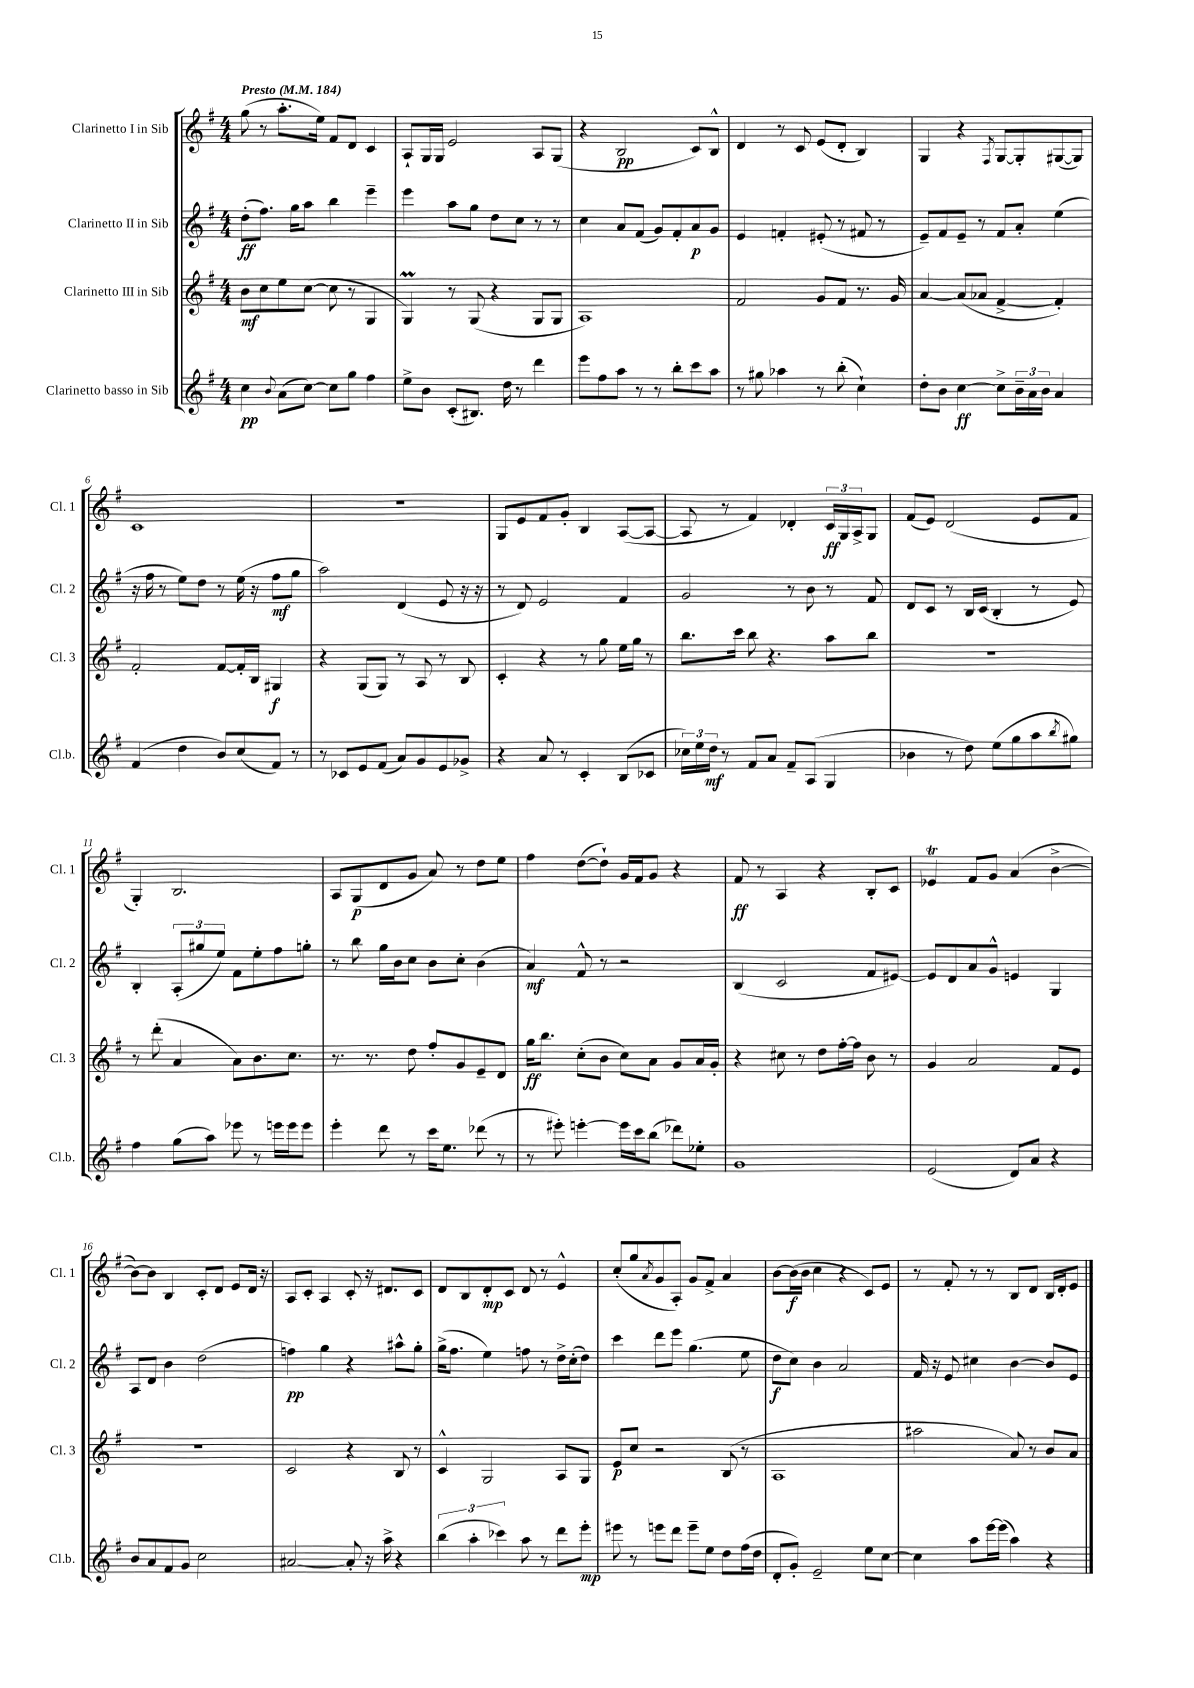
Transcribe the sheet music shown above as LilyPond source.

<<
\new StaffGroup <<
\new Staff = "s0" \with { instrumentName = "Clarinetto I in Sib" shortInstrumentName = "Cl. 1" } {
    \clef treble \key g \major \numericTimeSignature \time 4/4 \tempo "Presto" 4 = 184
    g''8( r8 a''8.-. e''16) fis'8 d'8 c'4 |
    a8-! g16 g16 e'2 a8 g8( |
    r4 b2\pp c'8) b8-^ |
    d'4 r8 c'8 e'8( d'8-. b4) |
    g4 r4 \acciaccatura { fis8 } g8~ g8-. gis8~( gis8) |
    c'1 |
    R1 |
    g8 e'8 fis'8 g'8-. b4 a8~( a8~ |
    a8 r8 fis'4) des'4-. \tuplet 3/2 { c'16\ff g16 a16-> } g8 |
    fis'8( e'8) d'2( e'8 fis'8 |
    g4-.) b2. |
    a8 g8\p( d'8 g'8 a'8) r8 d''8 e''8 |
    fis''4 d''8~( d''8-!) g'16 fis'16 g'8 r4 |
    fis'8\ff r8 a4 r4 b8-. c'8 |
    ees'4\trill fis'8 g'8 a'4( b'4~-> |
    b'8~) b'8 b4 c'8-. d'8 e'8 d'16 r16 |
    a8 c'8-. a4 c'8-. r16 dis'8. c'8 |
    d'8 b8 d'8-.\mp c'8 d'8 r8 e'4-^ |
    c''8-.( g''8 \acciaccatura { a'8 } g'8 a8-.) g'8 fis'8-> a'4 |
    b'8~ b'16\f( b'16 c''4 r4 c'8) e'8 |
    r8 fis'8-. r8 r8 b8 d'8 b16 d'16-. e'8 \bar "|." |
}
\new Staff = "s1" \with { instrumentName = "Clarinetto II in Sib" shortInstrumentName = "Cl. 2" } {
    \clef treble \key g \major \numericTimeSignature \time 4/4
    d''8-.\ff( fis''8.) g''16 a''8 b''4 e'''4-- |
    e'''4 a''8 g''8 d''8 c''8 r8 r8 |
    c''4 a'8 fis'8( g'8) fis'8-. a'8\p g'8 |
    e'4 f'4-. eis'8-.( r8 fis'8 r8 |
    e'8--) fis'8 e'8-- r8 fis'8 a'8-. e''4( |
    r16 fis''16 r8 e''8) d''8 r8 e''16( r16 fis''8\mf g''8 |
    a''2) d'4( e'8 r16 r16 |
    r8 d'8) e'2 fis'4 |
    g'2 r8 b'8 r8 fis'8 |
    d'8 c'8 r8 b16 c'16( b4-. r8 e'8) |
    b4-. \tuplet 3/2 { a8-.( gis''8 e''8) } fis'8 e''8-. fis''8 g''8-. |
    r8 b''8 g''16 b'16 c''8 b'8 c''8-. b'4( |
    a'4\mf) fis'8-^ r8 r2 |
    b4( c'2 fis'8 eis'8~) |
    eis'8 d'8 a'8 g'8-^ e'4 g4 |
    a8 d'8 b'4 d''2( |
    f''4\pp) g''4 r4 ais''8-^ g''8-. |
    g''16->( fis''8. e''4) f''8 r8 d''16-> c''16-.( d''8) |
    c'''4 d'''8 e'''8 g''4.( e''8 |
    d''8\f c''8) b'4 a'2 |
    fis'16 r16 e'8 cis''4 b'4~ b'8 e'8 \bar "|." |
}
\new Staff = "s2" \with { instrumentName = "Clarinetto III in Sib" shortInstrumentName = "Cl. 3" } {
    \clef treble \key g \major \numericTimeSignature \time 4/4
    b'8\mf c''8 e''8 c''8~( c''8 r8 g4 |
    g4\prall) r8 g8( r4 g8 g8 |
    a1) |
    fis'2 g'8 fis'8 r8. g'16 |
    a'4~ a'8( aes'8 fis'4~-> fis'4-.) |
    fis'2-. fis'8~ fis'16-. b16 gis4\f |
    r4 g8( g8) r8 a8 r8 b8 |
    c'4-. r4 r8 g''8 e''16 g''16 r8 |
    b''8. c'''16 b''8 r4. a''8 b''8 |
    R1 |
    r8 d'''8-.( a'4 a'8) b'8. c''8. |
    r8. r8. d''8 fis''8-. g'8 e'8-- d'8 |
    g''16\ff b''8. c''8-.( b'8 c''8) a'8 g'8 a'16 g'16-. |
    r4 cis''8 r8 d''8 fis''16~-. fis''16 b'8 r8 |
    g'4 a'2 fis'8 e'8 |
    R1 |
    c'2 r4 b8 r8 |
    c'4-^ g2 a8 g8 |
    e'8\p c''8 r2 b8( r8 |
    a1 |
    ais''2 a'8) r8 b'8 a'8 \bar "|." |
}
\new Staff = "s3" \with { instrumentName = "Clarinetto basso in Sib" shortInstrumentName = "Cl.b." } {
    \clef treble \key g \major \numericTimeSignature \time 4/4
    c''4\pp \appoggiatura { b'8 } a'8( c''8~) c''8 g''8 fis''4 |
    e''8-> b'8 c'8-.( bis8.) d''16 r8 d'''4 |
    e'''8 fis''8 a''8 r8 r8 b''8-. c'''8 a''8 |
    r8 gis''8 aes''4 r8 b''8-.( c''4-!) |
    d''8-. b'8 c''4~\ff c''8-> \tuplet 3/2 { b'16-- a'16 b'16 } a'4 |
    fis'4( d''4 b'8) c''8( fis'8) r8 |
    r8 ces'8 e'8 fis'8( a'8) g'8 e'8 ges'8-> |
    r4 a'8 r8 c'4-. b8( ces'8 |
    \tuplet 3/2 { ces''16) e''16 d''16\mf } r8 fis'8 a'8 fis'8-- a8( g4 |
    bes'4 r8 d''8) e''8( g''8 a''8 \acciaccatura { b''8 } gis''8) |
    fis''4 g''8( a''8) ees'''8 r8 e'''16 e'''16 e'''8 |
    e'''4-. d'''8 r8 c'''16 e''8. des'''8( r8 |
    r8 eis'''8-.) e'''4~-. e'''16 c'''16 b''8( des'''8) ees''8-. |
    g'1 |
    e'2( d'8) a'8 r4 |
    b'8 a'8 fis'8 g'8 c''2 |
    ais'2~ ais'8-. r16 a''16-> r4 |
    \tuplet 3/2 { b''4( a''4-. ces'''4) } a''8 r8 d'''8 e'''8-.\mp |
    eis'''8 r8 e'''8 d'''8 e'''8-- e''8 d''8 fis''16( d''16 |
    d'8-. g'8-.) e'2-- e''8 c''8~ |
    c''4 a''8 e'''16~ e'''16( a''4) r4 \bar "|." |
}
>>
>>
